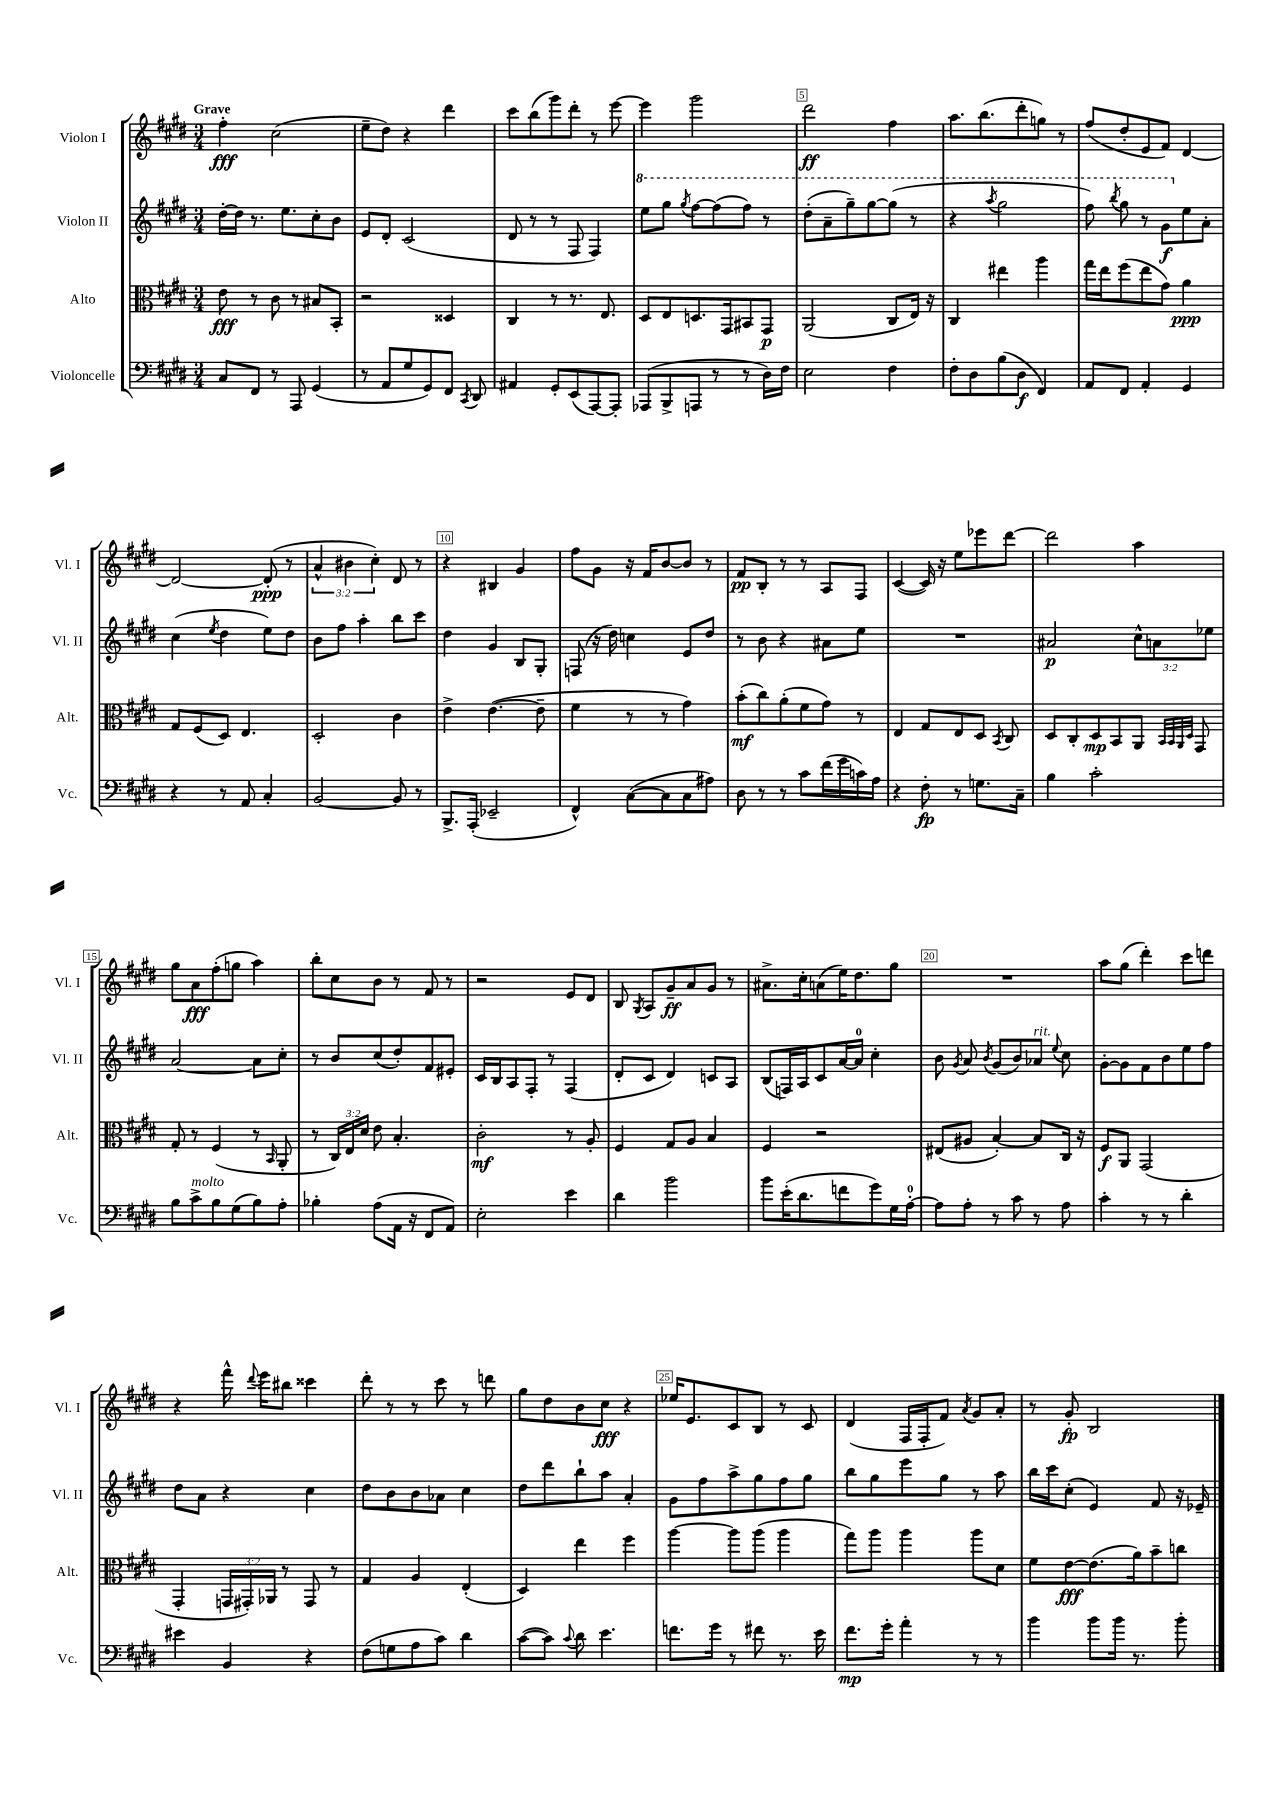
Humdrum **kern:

**kern	**kern	**kern	**kern
*staff4	*staff3	*staff2	*staff1
*clefF4	*clefC3	*clefG2	*clefG2
*k[f#c#g#d#]	*k[f#c#g#d#]	*k[f#c#g#d#]	*k[f#c#g#d#]
*M3/4	*M3/4	*M3/4	*M3/4
8C#	8e	[16dd#'	4ff#'
.	.	16dd#]	.
8FF#	8r	8.r	.
8r	8c#	.	(2cc#
.	.	8.ee	.
8AAA	8r	.	.
(4GG#	8B#	8cc#'	.
.	8BB'	8b	.
=	=	=	=
8r	2r	8e	8ee~
8AA	.	8d#'	8dd#)
8G#	.	(2c#	4r
8GG#)	.	.	.
8FF#	4D##	.	4ddd#
8qCC#	.	.	.
8DD#	.	.	.
=	=	=	=
4AA#	4C#	8d#	8ccc#
.	.	8r	(8bb
8GG#'	8r	8r	8ggg#)
(8EE	8.r	8F#	8ddd#'
[8AAA)	.	4F#)	8r
.	8.E	.	.
8AAA']	.	.	[8eee
=	=	=	=
(8AAA-	8D#	8eee	4eee]
8BBB^	8E	8ggg#	.
.	.	8qggg#	.
8AAA	8.D	[8fff#	2ggg#
8r	.	(8fff#]	.
.	16GG#	.	.
8r	8BB#	8fff#)	.
16D#)	8GG#	8r	.
16F#	.	.	.
=	=	=	=
2E	(2AA	(8ddd#'	2ddd#
.	.	8aa~	.
.	.	8ggg#~)	.
.	.	[8ggg#	.
4F#	8C#	(8ggg#]	4ff#
.	16E)	8r	.
.	16r	.	.
=	=	=	=
8F#'	4C#	4r	8.aa
8D#	.	.	.
.	.	.	(8.bb
.	.	8qaaa	.
(8B	4ee#	2ggg#	.
8D#	.	.	8ddd#'
4FF#)	4aa	.	8gg)
.	.	.	8r
=	=	=	=
8AA	16gg#	8fff#)	(8ff#
.	16ee	.	.
.	.	8qbbb	.
8FF#	(8ff#	8ggg#	8dd#'
4AA'	8ee	8r	8e
.	8g#)	8gg#	8f#)
4GG#	4a	8ee	[4d#
.	.	8a'	.
=	=	=	=
4r	8G#	(4cc#	2d#_
.	(8F#	.	.
.	.	8qee	.
8r	8D#)	4dd#	.
8AA	4.E	.	.
4C#'	.	8ee)	(8d#']
.	.	8dd#	8r
=	=	=	=
[2BB	2D#'	8b	6a^^
.	.	8ff#	.
.	.	.	6b#
.	.	4aa'	.
.	.	.	6cc#')
8BB]	4c#	8bb	8d#
8r	.	8ccc#	8r
=	=	=	=
8.BBB^	4e^	4dd#	4r
(16AAA'	.	.	.
2EE-~	([4.e	4g#	4B#
.	.	8B	4g#
.	8e~]	8G#'	.
=	=	=	=
4FF#^^)	4f#	(8F	8ff#
.	.	16r	8g#
.	.	16dd#)	.
([8C#	8r	4cc	16r
.	.	.	16f#
8C#]	8r	.	[8b
8C#	4g#)	8e	8b]
8A#)	.	8dd#	8r
=	=	=	=
8D#	(8b'	8r	8f#
8r	8cc#)	8b	8B'
8r	(8a'	4r	8r
8c#	8f#	.	8r
(16f#	8g#)	8a#	8A
16g#	.	.	.
16c)	8r	8ee	8F#
16A	.	.	.
=	=	=	=
4r	4E	2.r	([4c#
8F#'	8G#	.	16c#])
.	.	.	16r
8r	8E	.	8ee
8.G	8D#	.	8eee-
.	8qBB	.	.
.	8C#	.	[8ddd#
16C#~	.	.	.
=	=	=	=
4B	8D#	2a#	2ddd#]
.	8C#'	.	.
2c#'	8D#	.	.
.	8BB	.	.
.	8AA	12cc#^^	4aa
.	.	12a	.
.	32qqBB	.	.
.	32qqBB	.	.
.	32qqAA	.	.
.	32qqD#	.	.
.	8GG#	.	.
.	.	12ee-	.
=	=	=	=
8B	8G#'	[2a	8gg#
8c#^	8r	.	8a
8B	(4F#	.	(8ff#'
(8G#	.	.	8gg
8B)	8r	8a]	4aa)
.	16qqBB	.	.
8A'	8AA'	8cc#'	.
=	=	=	=
4B-'	8r	8r	8bb'
.	24C#)	8b	8cc#
.	24E	.	.
.	24d#	.	.
(8A	8e	(8cc#	8b
16AA	4.B'	8dd#')	8r
16r	.	.	.
8FF#	.	8f#	8f#
8AA)	.	8e#'	8r
=	=	=	=
2E'	2c#'	16c#	2r
.	.	16B	.
.	.	8A	.
.	.	8F#'	.
.	.	8r	.
4e	8r	(4F#	8e
.	8A'	.	8d#
=	=	=	=
4d#	4F#	8d#'	8B
.	.	.	8qG#
.	.	8c#	8A
2b	8G#	4d#)	8g#~
.	8A	.	8a
.	4B	8c	8g#
.	.	8A	8r
=	=	=	=
8b	4F#	(8B	8.a#^
(16e'	.	16F)	.
8.d#	.	16A	16cc#'
.	2r	8c#	(8a
8f	.	[16a	16ee)
.	.	16a]	8.dd#
8g#)	.	4cc#'	.
16G#	.	.	8gg#
[16A'	.	.	.
=	=	=	=
8A]	(8E#	8b	2.r
.	.	8qg#	.
8A'	8A#	8a	.
.	.	8qb	.
8r	[4B')	(8g#	.
8c#	.	8b)	.
8r	8B]	8a-	.
.	.	8qqee	.
8A	16C#	8cc#	.
.	16r	.	.
=	=	=	=
4c#'	8F#	[8g#'	8aa
.	8AA	8g#]	(8gg#
8r	(2GG#	8f#	4ddd#')
8r	.	8b	.
4d#'	.	8ee	8ccc#
.	.	8ff#	8ddd
=	=	=	=
4e#	4GG#'	8dd#	4r
.	.	8a	.
4BB	24GG	4r	16fff#^^
.	24GG#')	.	.
.	.	.	8qqddd#
.	.	.	16eee
.	24AA-	.	.
.	8r	.	8bb#
4r	8GG#	4cc#	4ccc##
.	8r	.	.
=	=	=	=
(8F#	4G#	8dd#	8ddd#'
8G	.	8b	8r
8A	4A	8b	8r
8c#)	.	8a-	8ccc#
4d#	(4E'	4cc#	8r
.	.	.	8ddd
=	=	=	=
([8c#	4D#)	8dd#	8gg#
8c#])	.	8ddd#	8dd#
8qqc#	.	.	.
8d#	4ee	8bb`	8b
4.e	.	8aa	8cc#
.	4ff#	4a'	4r
=	=	=	=
8.f	[4aa	8g#	16ee-
.	.	.	8.e
.	.	8ff#	.
16g#	.	.	.
8r	8aa]	8aa^	8c#
8f#	(8aa	8gg#	8B
8.r	4aa	8ff#	8r
.	.	8gg#	8c#
16e	.	.	.
=	=	=	=
8.f#	8gg#)	8bb	(4d#
.	8aa	8gg#	.
16g#'	.	.	.
4a'	4aa	8eee	16F#
.	.	.	16F#'
.	.	8gg#	8f#)
.	.	.	8qa
8r	8aa	8r	8g#
8r	8d#	8aa	8a'
=	=	=	=
4b	8f#	16bb	8r
.	.	16ccc#	.
.	[8e	(8cc#'	8g#'
8b	(8.e]	4e)	2B
16b	.	.	.
8.r	16a)	.	.
.	8b~	8f#	.
8b'	8cc	16r	.
.	.	16e-~	.
==	==	==	==
*-	*-	*-	*-
